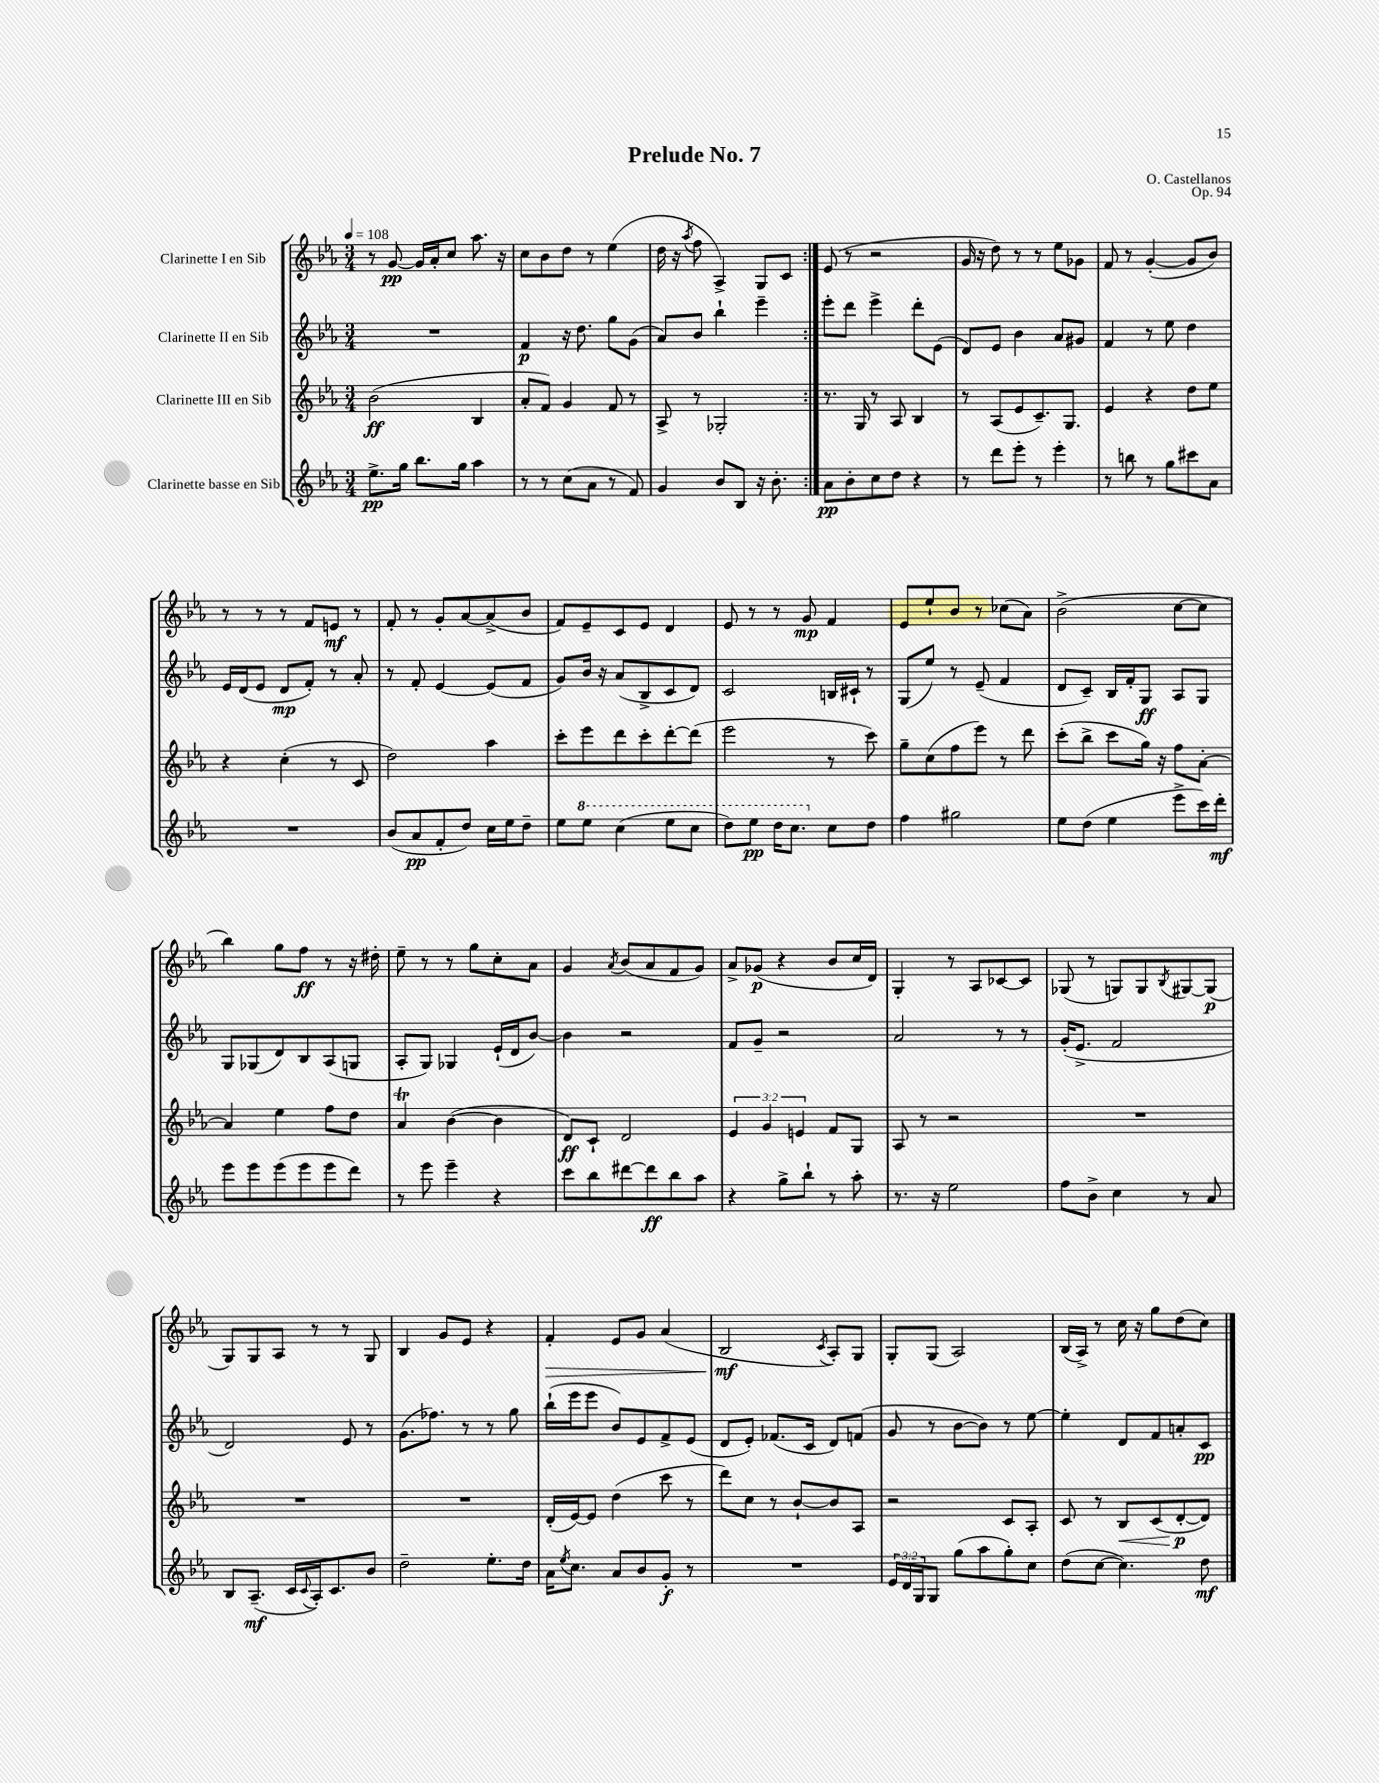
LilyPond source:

\header { title = "Prelude No. 7" composer = "O. Castellanos" opus = "Op. 94" }
<<
\new StaffGroup <<
\new Staff = "s0" \with { instrumentName = "Clarinette I en Sib" } {
    \clef treble \key ees \major \numericTimeSignature \time 3/4 \tempo 4 = 108
    \repeat volta 2 { r8 g'8~\pp g'16 aes'16-. c''8 aes''8. r16 |
    c''8 bes'8 d''8 r8 ees''4( |
    d''16 r16 \acciaccatura { aes''8 } f''8 aes4->) g8 c'8 | }
    ees'8( r8 r2 |
    g'16 r16 d''8) r8 r8 ees''8 ges'8 |
    f'8 r8 g'4~-.( g'8 bes'8) |
    r8 r8 r8 f'8 e'8\mf r8 |
    f'8-. r8 g'8-. aes'8~ aes'8->( bes'8 |
    f'8) ees'8-- c'8 ees'8 d'4 |
    ees'8 r8 r8 g'8\mp f'4 |
    ees'8 ees''8-! bes'8 r8 ces''8( aes'8) |
    bes'2->( c''8~ c''8 |
    bes''4) g''8 f''8\ff r8 r16 dis''16-. |
    ees''8-- r8 r8 g''8 c''8-. aes'8 |
    g'4 \acciaccatura { aes'8 } bes'8( aes'8 f'8 g'8) |
    aes'8-> ges'8\p( r4 bes'8 c''16 d'16) |
    g4-. r8 aes8 ces'8~ ces'8 |
    ges8( r8 g8) g8 \acciaccatura { bes8 } gis8~ gis8\p( |
    g8) g8 aes8 r8 r8 g8 |
    bes4 g'8 ees'8 r4 |
    f'4-.\> ees'8 g'8 aes'4( |
    bes2\mf\! \acciaccatura { c'8 } aes8-.) g8 |
    g8-. g8( aes2) |
    bes16( aes16->) r8 c''16 r16 g''8 d''8( c''8) \bar "|." |
}
\new Staff = "s1" \with { instrumentName = "Clarinette II en Sib" } {
    \clef treble \key ees \major \numericTimeSignature \time 3/4
    \repeat volta 2 { R2. |
    f'4\p r16 d''8. g''8 g'8( |
    aes'8) bes'8 bes''4-! ees'''4-- | }
    ees'''8-. d'''8 ees'''4-> d'''8-. ees'8( |
    d'8) ees'8 bes'4 aes'8 gis'8 |
    f'4 r8 ees''8 d''4 |
    ees'16 d'16( ees'8 d'8\mp f'8-.) r8 aes'8-. |
    r8 f'8-. ees'4~ ees'8( f'8 |
    g'8) bes'16 r16 aes'8( bes8-> c'8 d'8) |
    c'2 b16 cis'16-! r8 |
    g8( ees''8) r8 ees'8--( f'4 |
    d'8 c'8--) bes16 f'16-. g8\ff aes8 g8 |
    g8 ges8( d'8) bes8 aes8( g8 |
    aes8-. g8) ges4 ees'16-!( d'16 bes'8~) |
    bes'4 r2 |
    f'8 g'8-- r2 |
    aes'2 r8 r8 |
    g'16-.( ees'8.-> f'2 |
    d'2) ees'8 r8 |
    g'8.( fes''8.) r8 r8 g''8 |
    bes''16-!( ees'''16 ees'''8 bes'8) ees'8 f'8-> ees'8( |
    d'8 ees'8-.) fes'8.( c'16 d'8) f'8( |
    g'8 r8 bes'8~ bes'8) r8 ees''8~ |
    ees''4-. d'8 f'8 a'8-. c'8\pp \bar "|." |
}
\new Staff = "s2" \with { instrumentName = "Clarinette III en Sib" } {
    \clef treble \key ees \major \numericTimeSignature \time 3/4 \override Staff.TupletNumber.text = #tuplet-number::calc-fraction-text
    \repeat volta 2 { bes'2\ff( bes4 |
    aes'8-. f'8) g'4 f'8 r8 |
    aes8-> r8 ges2-. | }
    r8. g16 r8 aes8 bes4 |
    r8 aes8( ees'8 c'8.--) g8. |
    ees'4 r4 d''8 ees''8 |
    r4 c''4-.( r8 c'8 |
    d''2) aes''4 |
    c'''8-. ees'''8 d'''8 c'''8-. d'''8~-. d'''8( |
    ees'''2 r8 c'''8) |
    g''8-- c''8( f''8 ees'''8) r8 d'''8 |
    c'''8-.( bes''8-> c'''8 g''16) r16 f''8 aes'8~-. |
    aes'4 ees''4 f''8 d''8 |
    aes'4\trill bes'4~( bes'4 |
    d'8\ff) c'8-! d'2 |
    \tuplet 3/2 { ees'4 g'4 e'4 } f'8 g8 |
    aes8 r8 r2 |
    R2. |
    R2. |
    R2. |
    d'16-.( ees'16~) ees'8 d''4( c'''8 r8 |
    d'''8) c''8 r8 bes'8~-! bes'8 aes8 |
    r2 c'8 aes8-. |
    c'8 r8 bes8\< c'8( d'8~-.\p\! d'8) \bar "|." |
}
\new Staff = "s3" \with { instrumentName = "Clarinette basse en Sib" } {
    \clef treble \key ees \major \numericTimeSignature \time 3/4 \override Staff.TupletNumber.text = #tuplet-number::calc-fraction-text
    \repeat volta 2 { ees''8.->\pp g''16 bes''8. g''16 aes''4 |
    r8 r8 c''8( aes'8 r8 f'8) |
    g'4 bes'8 bes8 r16 bes'8.-. | }
    aes'8\pp bes'8-. c''8 d''8 r4 |
    r8 d'''8 ees'''8-. r8 ees'''4-. |
    r8 b''8 r8 g''8 cis'''8 aes'8 |
    R2. |
    bes'8( aes'8\pp f'8-. d''8) c''16 ees''16 d''8-- |
    ees''8 \ottava #1 ees'''8 c'''4( ees'''8 c'''8 |
    d'''8) ees'''8\pp d'''16 c'''8. \ottava #0 c''8 d''8 |
    f''4 gis''2 |
    ees''8 d''8( ees''4 ees'''8-> c'''16) d'''16-.\mf |
    ees'''8 ees'''8 ees'''8( ees'''8 ees'''8 d'''8) |
    r8 ees'''8 ees'''4-- r4 |
    c'''8 bes''8 dis'''8~ dis'''8\ff bes''8 aes''8 |
    r4 g''8-> bes''8-! r8 aes''8-. |
    r8. r16 ees''2 |
    f''8 bes'8-> c''4 r8 aes'8 |
    bes8 aes8.--\mf( c'16 \appoggiatura { c'8 } aes16-.) c'8. bes'8 |
    d''2-- ees''8.-. d''16 |
    aes'16 \acciaccatura { ees''8 } c''8. aes'8 bes'8 g'8-.\f r8 |
    R2. |
    \tuplet 3/2 { ees'16 d'16 g16 } g8 g''8( aes''8 g''8-.) c''8 |
    d''8( c''8~ c''4.) d''8\mf \bar "|." |
}
>>
>>
\layout { \context { \Score \remove "Bar_number_engraver" } }
